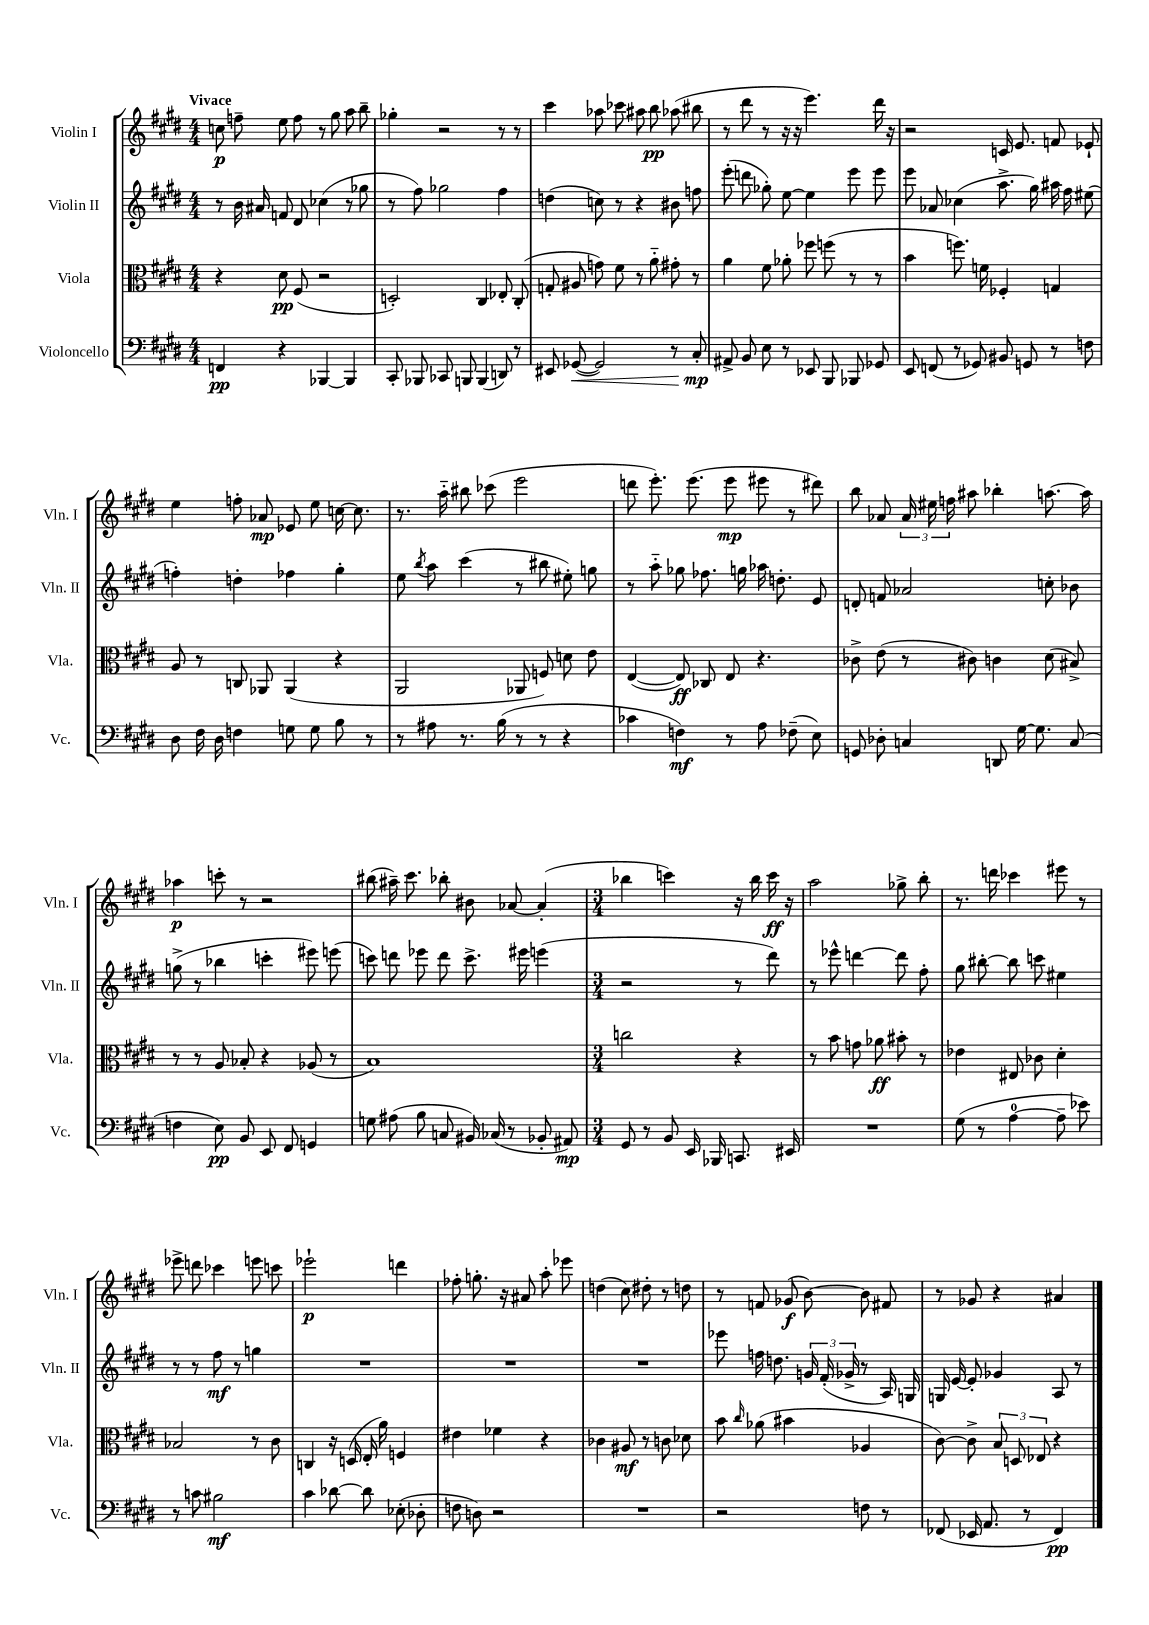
<<
\new StaffGroup <<
\new Staff = "s0" \with { instrumentName = "Violin I" shortInstrumentName = "Vln. I" } {
    \clef treble \key e \major \numericTimeSignature \time 4/4 \tempo "Vivace"
    \autoBeamOff c''8\p f''8-- e''8 f''8 r8 gis''8 a''8 b''8-- |
    ges''4-. r2 r8 r8 |
    cis'''4 aes''8 ces'''8 ais''8 b''8\pp aes''8( bis''8 |
    r8 dis'''8 r8 r16 r16 e'''4.) dis'''16 r16 |
    r2 c'16 e'8. f'8 ees'8-! |
    e''4 f''8-. aes'8\mp ees'8 e''8 c''16~ c''8. |
    r8. a''16-_ bis''8 ces'''8( e'''2 |
    d'''8 e'''8.-.) e'''8.( e'''8\mp eis'''8 r8 dis'''8) |
    b''8 aes'8 \tuplet 3/2 { aes'16 eis''16 f''16 } ais''8 bes''4-. a''8.~ a''16 |
    aes''4\p c'''8-. r8 r2 |
    bis''8( ais''16--) cis'''8. bes''8-. bis'8 aes'8~ aes'4-.( |
    \numericTimeSignature \time 3/4 bes''4 c'''4) r16 bes''16 c'''16\ff r16 |
    a''2 ges''8-> b''8-. |
    r8. d'''16 ces'''4 eis'''8 r8 |
    ees'''8-> d'''8 ces'''4 e'''8 c'''8 |
    ees'''2-!\p d'''4 |
    fes''8-. g''8.-. r16 ais'8 a''8-. ees'''8 |
    d''4( cis''8) dis''8-. r8 d''8 |
    r8 f'8 ges'8\f( b'8~) b'8 fis'8 |
    r8 ges'8 r4 ais'4 \bar "|." |
}
\new Staff = "s1" \with { instrumentName = "Violin II" shortInstrumentName = "Vln. II" } {
    \clef treble \key e \major \numericTimeSignature \time 4/4
    \autoBeamOff r8 b'16 ais'16 f'8 dis'8 ces''4( r8 ges''8 |
    r8 fis''8) ges''2 fis''4 |
    d''4( c''8) r8 r4 bis'8 f''8 |
    e'''8-.( d'''8 ges''8-.) e''8~ e''4 e'''8 e'''8 |
    e'''8 aes'8 ces''4( a''8.-> gis''16) ais''16 fis''16 eis''8( |
    f''4-.) d''4-. fes''4 gis''4-. |
    e''8 \acciaccatura { b''8 } a''8 cis'''4( r8 bis''8 eis''8-.) g''8 |
    r8 a''8-_ ges''8 fes''8. g''16 aes''16 d''8.-. e'8 |
    d'8-. f'8 aes'2 c''8-. bes'8 |
    g''8->( r8 bes''4 c'''4-. eis'''8) e'''8( |
    c'''8) d'''8 ees'''8 d'''8 c'''8.-> eis'''16 e'''4( |
    \numericTimeSignature \time 3/4 r2 r8 dis'''8) |
    r8 ees'''8-^ d'''4~ d'''8 fis''8-. |
    gis''8 bis''8~-. bis''8 c'''8 eis''4 |
    r8 r8 fis''8\mf r8 g''4 |
    R2. |
    R2. |
    R2. |
    ees'''8 f''16 d''8. \tuplet 3/2 { g'16 fis'16-.( ges'16-> } r8 a16) g16 |
    g16 e'16~ e'8-. ges'4 a8 r8 \bar "|." |
}
\new Staff = "s2" \with { instrumentName = "Viola" shortInstrumentName = "Vla." } {
    \clef alto \key e \major \numericTimeSignature \time 4/4
    \autoBeamOff r4 dis'8\pp fis8( r2 |
    d2-.) cis4 ees8-. cis8-.( |
    g8-. ais8 g'8) fis'8 r8 a'8-_ gis'8-. r8 |
    a'4 fis'8 aes'8-. fes''8 f''8( r8 r8 |
    b'4 f''8.) f'16 fes4-. g4 |
    a8 r8 c8 aes,8 aes,4( r4 |
    a,2 aes,8 f8) d'8 e'8 |
    e4~( e8\ff) ces8 e8 r4. |
    ces'8-> e'8( r8 cis'8) c'4 dis'8( bis8->) |
    r8 r8 a8 bes8-. r4 aes8( r8 |
    b1) |
    \numericTimeSignature \time 3/4 c''2 r4 |
    r8 b'8 g'8 aes'8\ff bis'8-. r8 |
    ees'4 eis8 ces'8 dis'4-. |
    bes2 r8 cis'8 |
    c4 r16 d16( e16-. a'16) f4 |
    eis'4 fes'4 r4 |
    ces'4 ais8\mf r8 c'8 des'8 |
    b'8 \grace { cis''16 } aes'8( bis'4 aes4 |
    cis'8~) cis'8-> \tuplet 3/2 { b8 d8 ees8 } r4 \bar "|." |
}
\new Staff = "s3" \with { instrumentName = "Violoncello" shortInstrumentName = "Vc." } {
    \clef bass \key e \major \numericTimeSignature \time 4/4
    \autoBeamOff f,4\pp r4 bes,,4~ bes,,4 |
    cis,8-. bes,,8 ces,8 b,,8 b,,4( d,8) r8 |
    eis,8 ges,8~\<( ges,2) r8 cis8-.\mp\! |
    ais,8-> b,8 e8 r8 ees,8 b,,8 bes,,8 ges,8 |
    e,8 f,8( r8 ges,8) bis,8 g,8 r8 f8 |
    dis8 fis16 dis16 f4 g8 g8 b8 r8 |
    r8 ais8 r8. b16( r8 r8 r4 |
    ces'4 f4\mf) r8 a8 fes8--( e8) |
    g,8 des8-. c4 d,8 gis16~ gis8. c8( |
    f4 e8\pp) b,8 e,8 fis,8 g,4 |
    g8 ais8( b8 c8 bis,16) ces16( r8 bes,8-. ais,8\mp) |
    \numericTimeSignature \time 3/4 gis,8 r8 b,8 e,16 bes,,16 c,8. eis,16 |
    R2. |
    gis8( r8 a4-0~ a8-- ees'8) |
    r8 c'8 bis2\mf |
    cis'4 des'8~ des'8 ees8-.( des8-. |
    f8 d8) r2 |
    R2. |
    r2 f8 r8 |
    fes,8( ees,16 a,8. r8 fes,4\pp) \bar "|." |
}
>>
>>
\layout { \context { \Score \remove "Bar_number_engraver" } }
